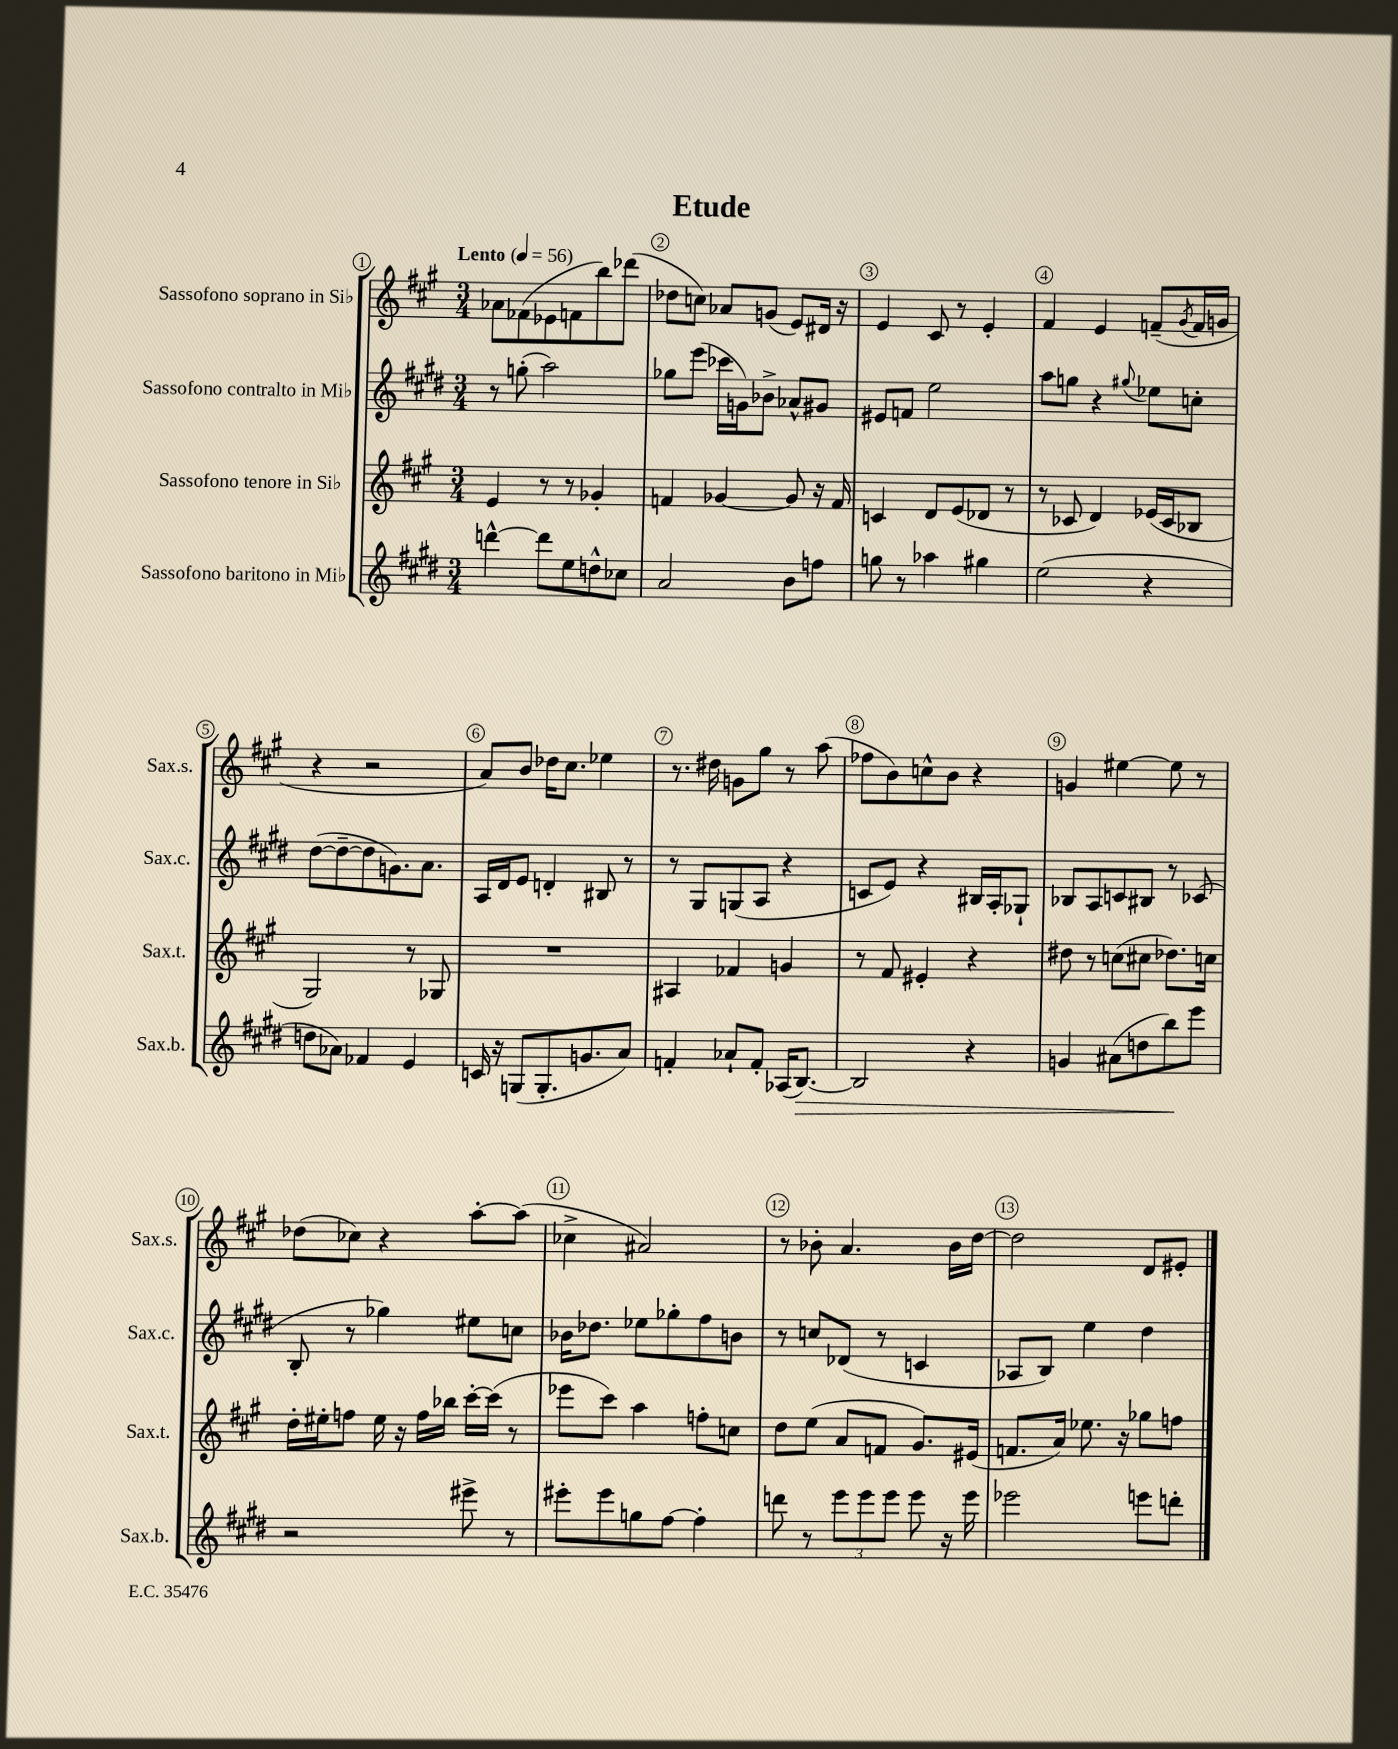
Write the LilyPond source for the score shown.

\header { title = "Etude" }
<<
\new StaffGroup <<
\new Staff = "s0" \with { instrumentName = "Sassofono soprano in Sib" shortInstrumentName = "Sax.s." } {
    \clef treble \key a \major \numericTimeSignature \time 3/4 \tempo "Lento" 4 = 56
    aes'8 fes'8( ees'8 f'8 b''8) des'''8( |
    des''8 c''8) aes'8 g'8( e'8) dis'16 r16 |
    e'4 cis'8 r8 e'4-. |
    fis'4 e'4 f'8--( \acciaccatura { gis'8 } f'16 g'16 |
    r4 r2 |
    a'8) b'8 des''16 cis''8. ees''4 |
    r8. dis''16 g'8 gis''8 r8 a''8( |
    fes''8 b'8) c''8-^ b'8 r4 |
    g'4 eis''4~ eis''8 r8 |
    des''8( ces''8) r4 a''8~-. a''8( |
    ces''4-> ais'2) |
    r8 bes'8-. a'4. bes'16 d''16~ |
    d''2 d'8 eis'8-. \bar "|." |
}
\new Staff = "s1" \with { instrumentName = "Sassofono contralto in Mib" shortInstrumentName = "Sax.c." } {
    \clef treble \key e \major \numericTimeSignature \time 3/4
    r8 g''8-.( a''2) |
    ges''8 e'''8( ces'''16 g'16) bes'8-> aes'8-^ gis'8 |
    eis'8 f'8 e''2 |
    a''8 g''8 r4 \appoggiatura { gis''8 } ees''8 c''8-. |
    dis''8~( dis''8~-- dis''8 g'8.) a'8. |
    a16 dis'16 e'8 d'4-. bis8 r8 |
    r8 gis8 g8( a8 r4 |
    c'8 e'8) r4 bis16 a16-. ges8-! |
    bes8 a8 c'8 bis8 r8 ces'8( |
    b8-. r8 ges''4) eis''8 c''8 |
    bes'16 des''8. ees''8 ges''8-. fis''8 b'8 |
    r8 c''8 des'8( r8 c'4 |
    aes8 b8) e''4 dis''4 \bar "|." |
}
\new Staff = "s2" \with { instrumentName = "Sassofono tenore in Sib" shortInstrumentName = "Sax.t." } {
    \clef treble \key a \major \numericTimeSignature \time 3/4
    e'4 r8 r8 ges'4-. |
    f'4 ges'4~ ges'8 r16 f'16 |
    c'4 d'8 e'8( des'8 r8 |
    r8 ces'8 d'4) ees'16( ces'16 bes8 |
    gis2) r8 ges8 |
    R2. |
    ais4 fes'4 g'4 |
    r8 fis'8 eis'4-. r4 |
    dis''8 r8 c''8( cis''8 des''8.) c''16 |
    d''16-. eis''16-. f''8 eis''16 r16 f''16 bes''16 cis'''16~-. cis'''16( r8 |
    ees'''8 cis'''8) a''4 f''8-. c''8 |
    d''8 e''8( a'8 f'8 gis'8.) eis'16( |
    f'8. a'16) ees''8. r16 ges''8 f''8 \bar "|." |
}
\new Staff = "s3" \with { instrumentName = "Sassofono baritono in Mib" shortInstrumentName = "Sax.b." } {
    \clef treble \key e \major \numericTimeSignature \time 3/4
    d'''4~-^ d'''8 e''8 d''8-^ ces''8 |
    a'2 b'8 f''8 |
    g''8 r8 aes''4 gis''4 |
    e''2( r4 |
    d''8 aes'8) fes'4 e'4 |
    c'16 r16 g8( g8.-. g'8. a'8) |
    f'4-. aes'8-! f'8-. aes16( b8.~\>) |
    b2 r4 |
    g'4 ais'8( d''8 b''8\!) e'''8 |
    r2 eis'''8-> r8 |
    eis'''8-. eis'''8 g''8 fis''8~ fis''4-. |
    d'''8 r8 \tuplet 3/2 { e'''8 e'''8 e'''8 } e'''8 r16 e'''16 |
    ees'''2 e'''8 d'''8-. \bar "|." |
}
>>
>>
\layout { \context { \Score \override BarNumber.break-visibility = ##(#f #t #t) barNumberVisibility = #all-bar-numbers-visible \override BarNumber.stencil = #(make-stencil-circler 0.1 0.3 ly:text-interface::print) } }
